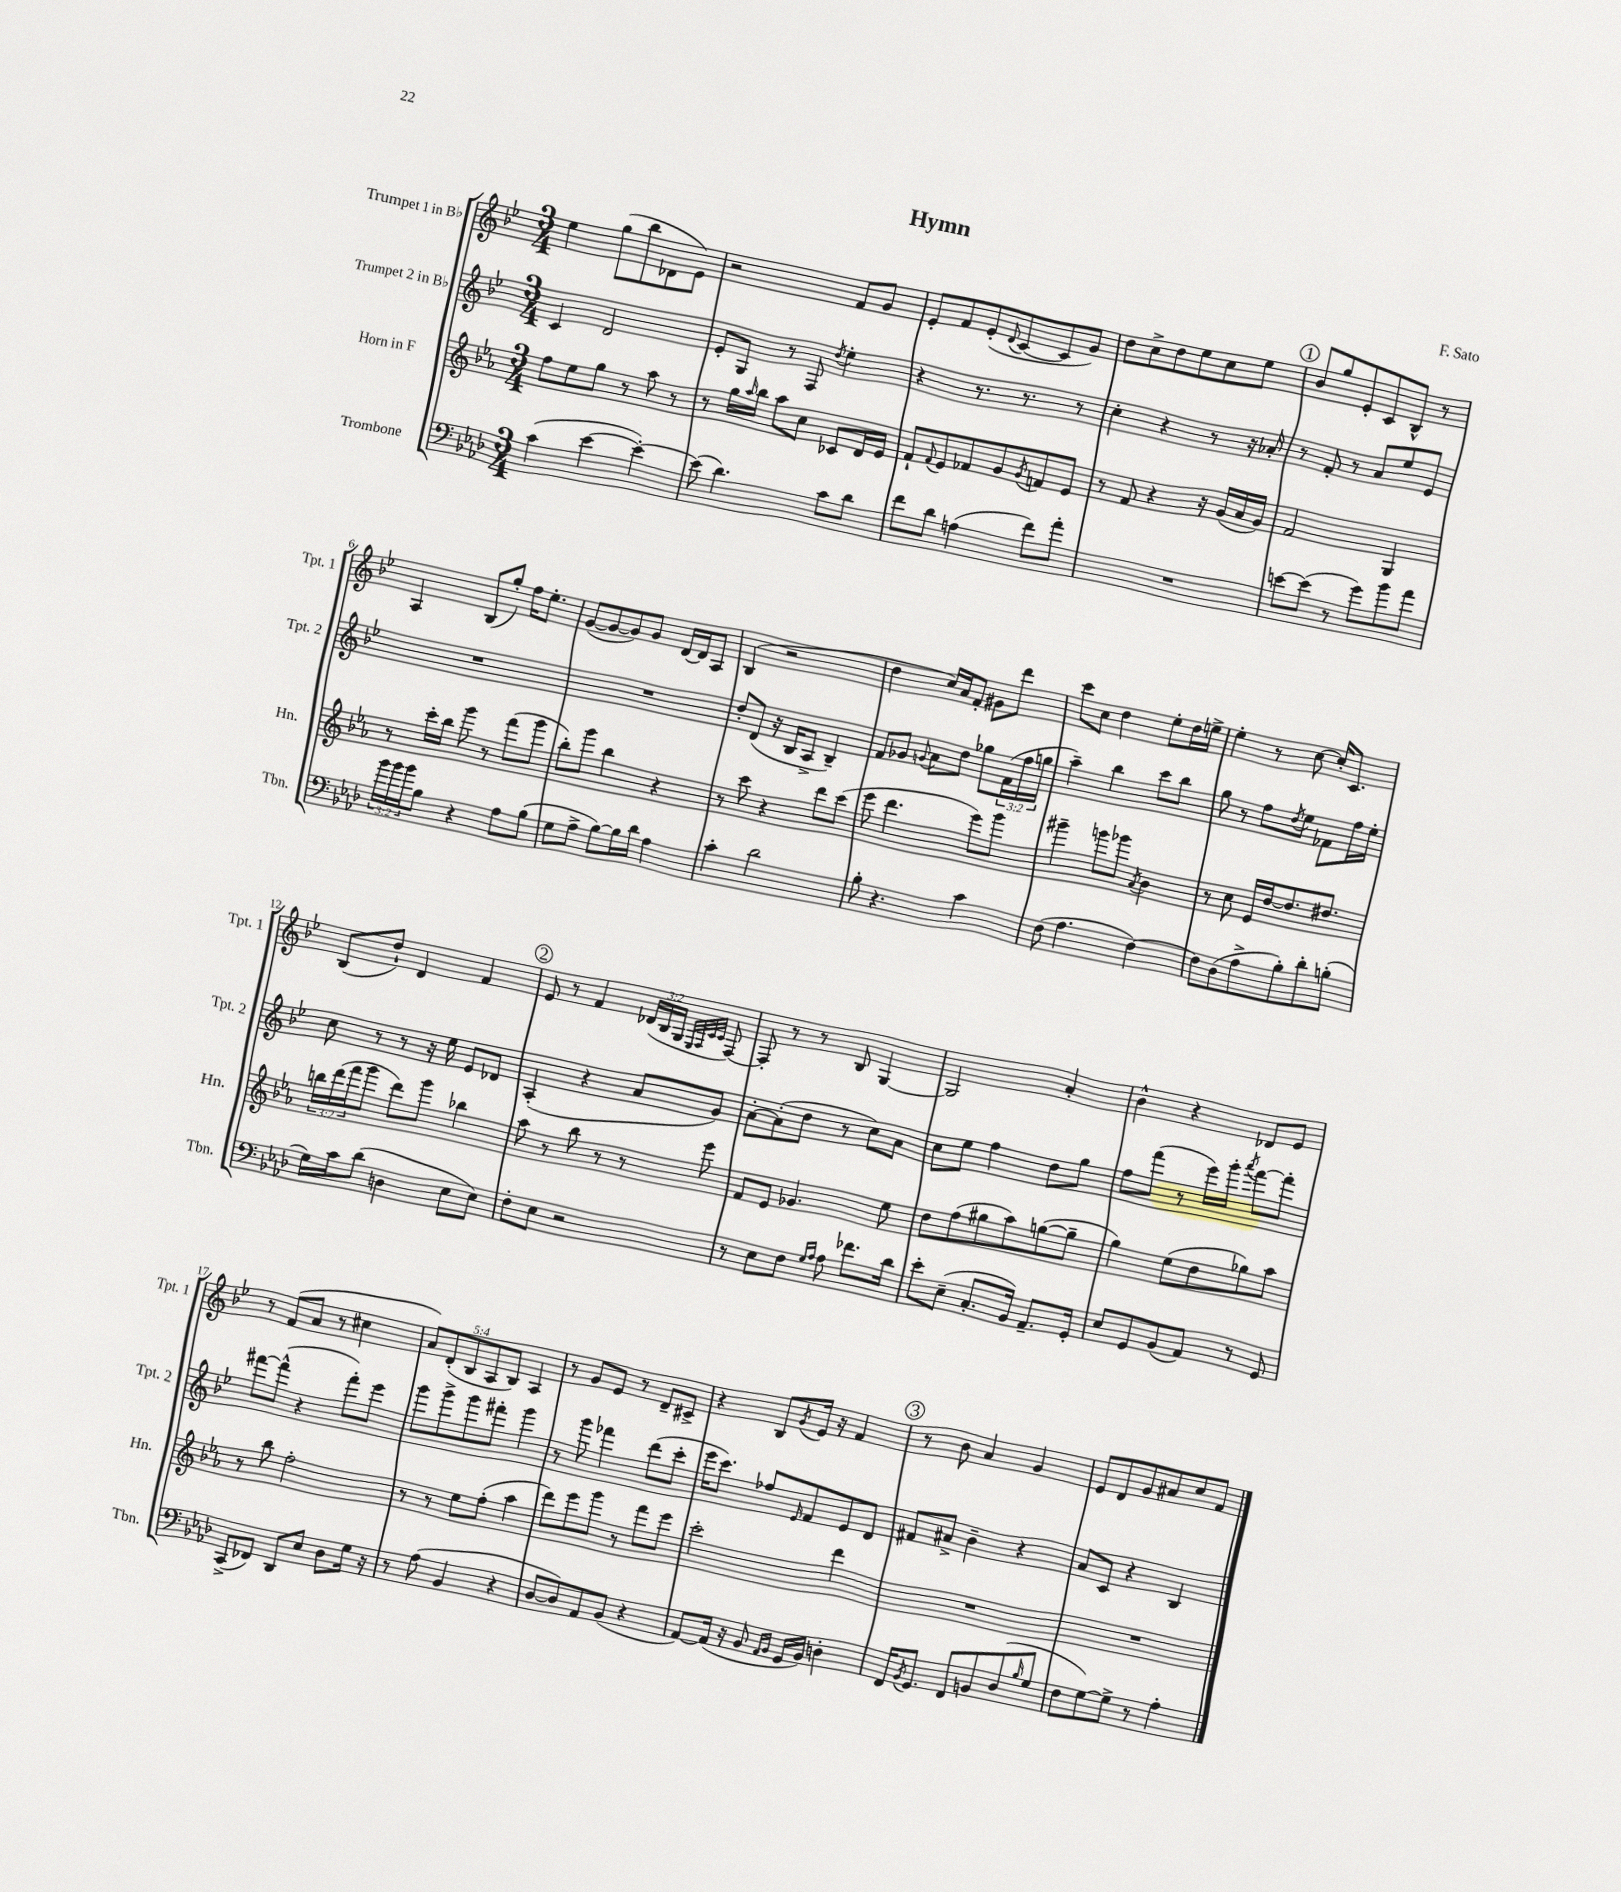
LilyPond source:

\header { title = "Hymn" composer = "F. Sato" }
<<
\new StaffGroup <<
\new Staff = "s0" \with { instrumentName = "Trumpet 1 in Bb" shortInstrumentName = "Tpt. 1" } {
    \clef treble \key bes \major \numericTimeSignature \time 3/4 \override Staff.TupletNumber.text = #tuplet-number::calc-fraction-text
    ees''4 g''8( bes''8 des'8 ees'8) |
    r2 f'8 g'8 |
    ees'8-. f'8 ees'8-.( \appoggiatura { d'8 } c'8~ c'8 g'8) |
    d''8 c''8-> d''8 ees''8 c''8 ees''8 |
    \mark \markup { \circle "1" } bes'8 g''8 ees'8-. c'8 bes8-^ r8 |
    a4 bes8( g''8-.) f''16 ees''8.-. |
    g'8~( g'8~ g'8) g'8 d'16~ d'16 a8 |
    bes4( r2 |
    d''4 c''16) a'16 f'8-. gis'8 d'''8 |
    c'''8 c''8 d''4 ees''8-. d''16 e''16-> |
    ees''4-. r8 c''8~ c''16-. c'8. |
    bes8( d''8-!) d'4 f'4 |
    \mark \markup { \circle "2" } ees'8 r8 f'4 \tuplet 3/2 { des'16( bes16 g16 } \grace { ees32 f32 c'32 c'32 } f8~) |
    f8-. r8 r8 bes8 g4~ |
    g2 a'4-. |
    bes'4-^ r4 des'8 ees'8 |
    r8 f'8( a'8 r8 cis''4 |
    \tuplet 5/4 { a'8) d'8-.( bes8 a8 bes8) } a4 |
    r8 g'8 ees'8 r8 d'8-- cis'8-> |
    r4 bes8 \acciaccatura { g'8 } ees'16 r16 f'4 |
    \mark \markup { \circle "3" } r8 bes'8 a'4 g'4 |
    ees'8 d'8 g'8 ais'8 c''8 f'8 \bar "|." |
}
\new Staff = "s1" \with { instrumentName = "Trumpet 2 in Bb" shortInstrumentName = "Tpt. 2" } {
    \clef treble \key bes \major \numericTimeSignature \time 3/4 \override Staff.TupletNumber.text = #tuplet-number::calc-fraction-text
    c'4 d'2 |
    ees'8-. g8 r8 f8 \acciaccatura { d''8 } ees''4-. |
    r4 r8. r8. r8 |
    c''4-. r4 r8 r16 aes'16-. |
    \mark \markup { \circle "1" } r8 f'8-. r8 a'8 ees''8 ees'8 |
    R2. |
    R2. |
    d''8-. d'8( r16 bes16 a8-> bes4--) |
    f'8 ges'8 \appoggiatura { g'8 } a'8 d''8 ges''8 \tuplet 3/2 { f'16( f''16 g''16 } |
    a''4--) bes''4 c'''8 bes''8 |
    g''8 r8 f''8 \acciaccatura { d''8 } ees''8 fes'8 f''16 ees''16-. |
    c''8 r8 r8 r16 ees''16 ees'8 des'8 |
    \mark \markup { \circle "2" } a4-.( r4 a'8 g'8) |
    a'8~-. a'8-.( d''8 r8 c''8) a'8 |
    c''8 ees''8 f''4 d''8 g''8 |
    f''8 f'''8( r8 ees'''16) g'''16-. \acciaccatura { a'''8 } f'''8~ f'''8-. |
    fis'''8~ fis'''8-^( r4 fis'''8-.) ees'''8 |
    g'''8 g'''8-> g'''8 fis'''8-. g'''4 |
    r8 g'''8 fes'''4 d'''8( c'''8-. |
    ees'''16 c'''8.) fes''8 \grace { ees'16 } f'8 ees'8 d'8 |
    \mark \markup { \circle "3" } fis'8 ais'8-> bes'4-- r4 |
    a'8 c'8 r4 bes4 \bar "|." |
}
\new Staff = "s2" \with { instrumentName = "Horn in F" shortInstrumentName = "Hn." } {
    \clef treble \key ees \major \numericTimeSignature \time 3/4 \override Staff.TupletNumber.text = #tuplet-number::calc-fraction-text
    f''8 ees''8 g''8 r8 aes''8 r8 |
    r8 g''16 \grace { aes''16 } bes''16 aes''8 c''8 ces'8 d'16 ees'16 |
    f'8-! \appoggiatura { f'8 } ees'8 fes'8 g'8 \acciaccatura { g'8 } f'8 ees'8 |
    r8 f'8 r4 r16 g'16( aes'16 g'16) |
    \mark \markup { \circle "1" } f'2 g4 |
    r8 c'''16-. bes''16 g'''8 r8 f'''8( g'''8 |
    bes''8-.) g'''8 bes''4 r4 |
    r8 c'''8 r4 d'''8 c'''8( |
    ees'''8 d'''4. ees'''8) g'''8 |
    gis'''4-- g'''8 ges'''8 \acciaccatura { aes'8 } bes'4 |
    r8 c''8 ees'16 d''16~ d''8. dis''8. |
    \tuplet 3/2 { b''16 d'''16( f'''16 } g'''8 d'''8) g'''8 bes''4 |
    \mark \markup { \circle "2" } aes''8 r8 bes''8 r8 r8 ees'''8 |
    f'8 ees'8 ges'4. ees''8 |
    d''8 f''8( gis''8 aes''8) g''8~( g''8-- |
    g''4) ees''8( d''8 ges''8) aes''8 |
    r8 bes''8 f''2-. |
    r8 r8 ees''8 f''8-.( aes''4 |
    d'''8) ees'''8 g'''8 r8 f'''8 ees'''8 |
    c'''2-. d'''4 |
    \mark \markup { \circle "3" } R2. |
    R2. \bar "|." |
}
\new Staff = "s3" \with { instrumentName = "Trombone" shortInstrumentName = "Tbn." } {
    \clef bass \key aes \major \numericTimeSignature \time 3/4 \override Staff.TupletNumber.text = #tuplet-number::calc-fraction-text
    c'4( ees'4~ ees'4~-.) |
    ees'8( des'4.) c'8 des'8 |
    f'8 des'8 a4( f'8) aes'8-. |
    R2. |
    \mark \markup { \circle "1" } e'8~ e'8( r8 g'8) bes'8 aes'8 |
    \tuplet 3/2 { bes'16 bes'16 bes'16 } bes8 r4 aes8 bes8( |
    g8 aes8-> bes8~) bes16 des'16 aes4 |
    c'4-. des'2 |
    bes8-. r4. c'4 |
    f8( aes4. f4~) |
    f8 des8( aes8-> bes8-.) des'8-. b8-.( |
    g16) c'16 des'8( d4 ees8 ees8) |
    \mark \markup { \circle "2" } f8-. ees8 r2 |
    r8 ees8 f8 \grace { g16 aes16 } aes8 fes'8. des'16 |
    ees'8-. ees8--( c8.-. bes,16) aes,8.-- g,16-. |
    ees8 g,8 bes,8( aes,8) r8 g,8 |
    c,8->( fes,8) des,8 ees8 des8 g16 r16 |
    r8 aes8( bes,4 r4 |
    des8~ des8) aes,8 bes,8( r4 |
    aes,8~) aes,16( r16 bes,8 \grace { aes,16 bes,16 } g,16 bes,16) d4-. |
    \mark \markup { \circle "3" } f,16 \acciaccatura { bes,8 } g,8. f,8 b,8 des8( \grace { bes16 } g8 |
    f8 g8~) g8-> r8 aes4-. \bar "|." |
}
>>
>>
